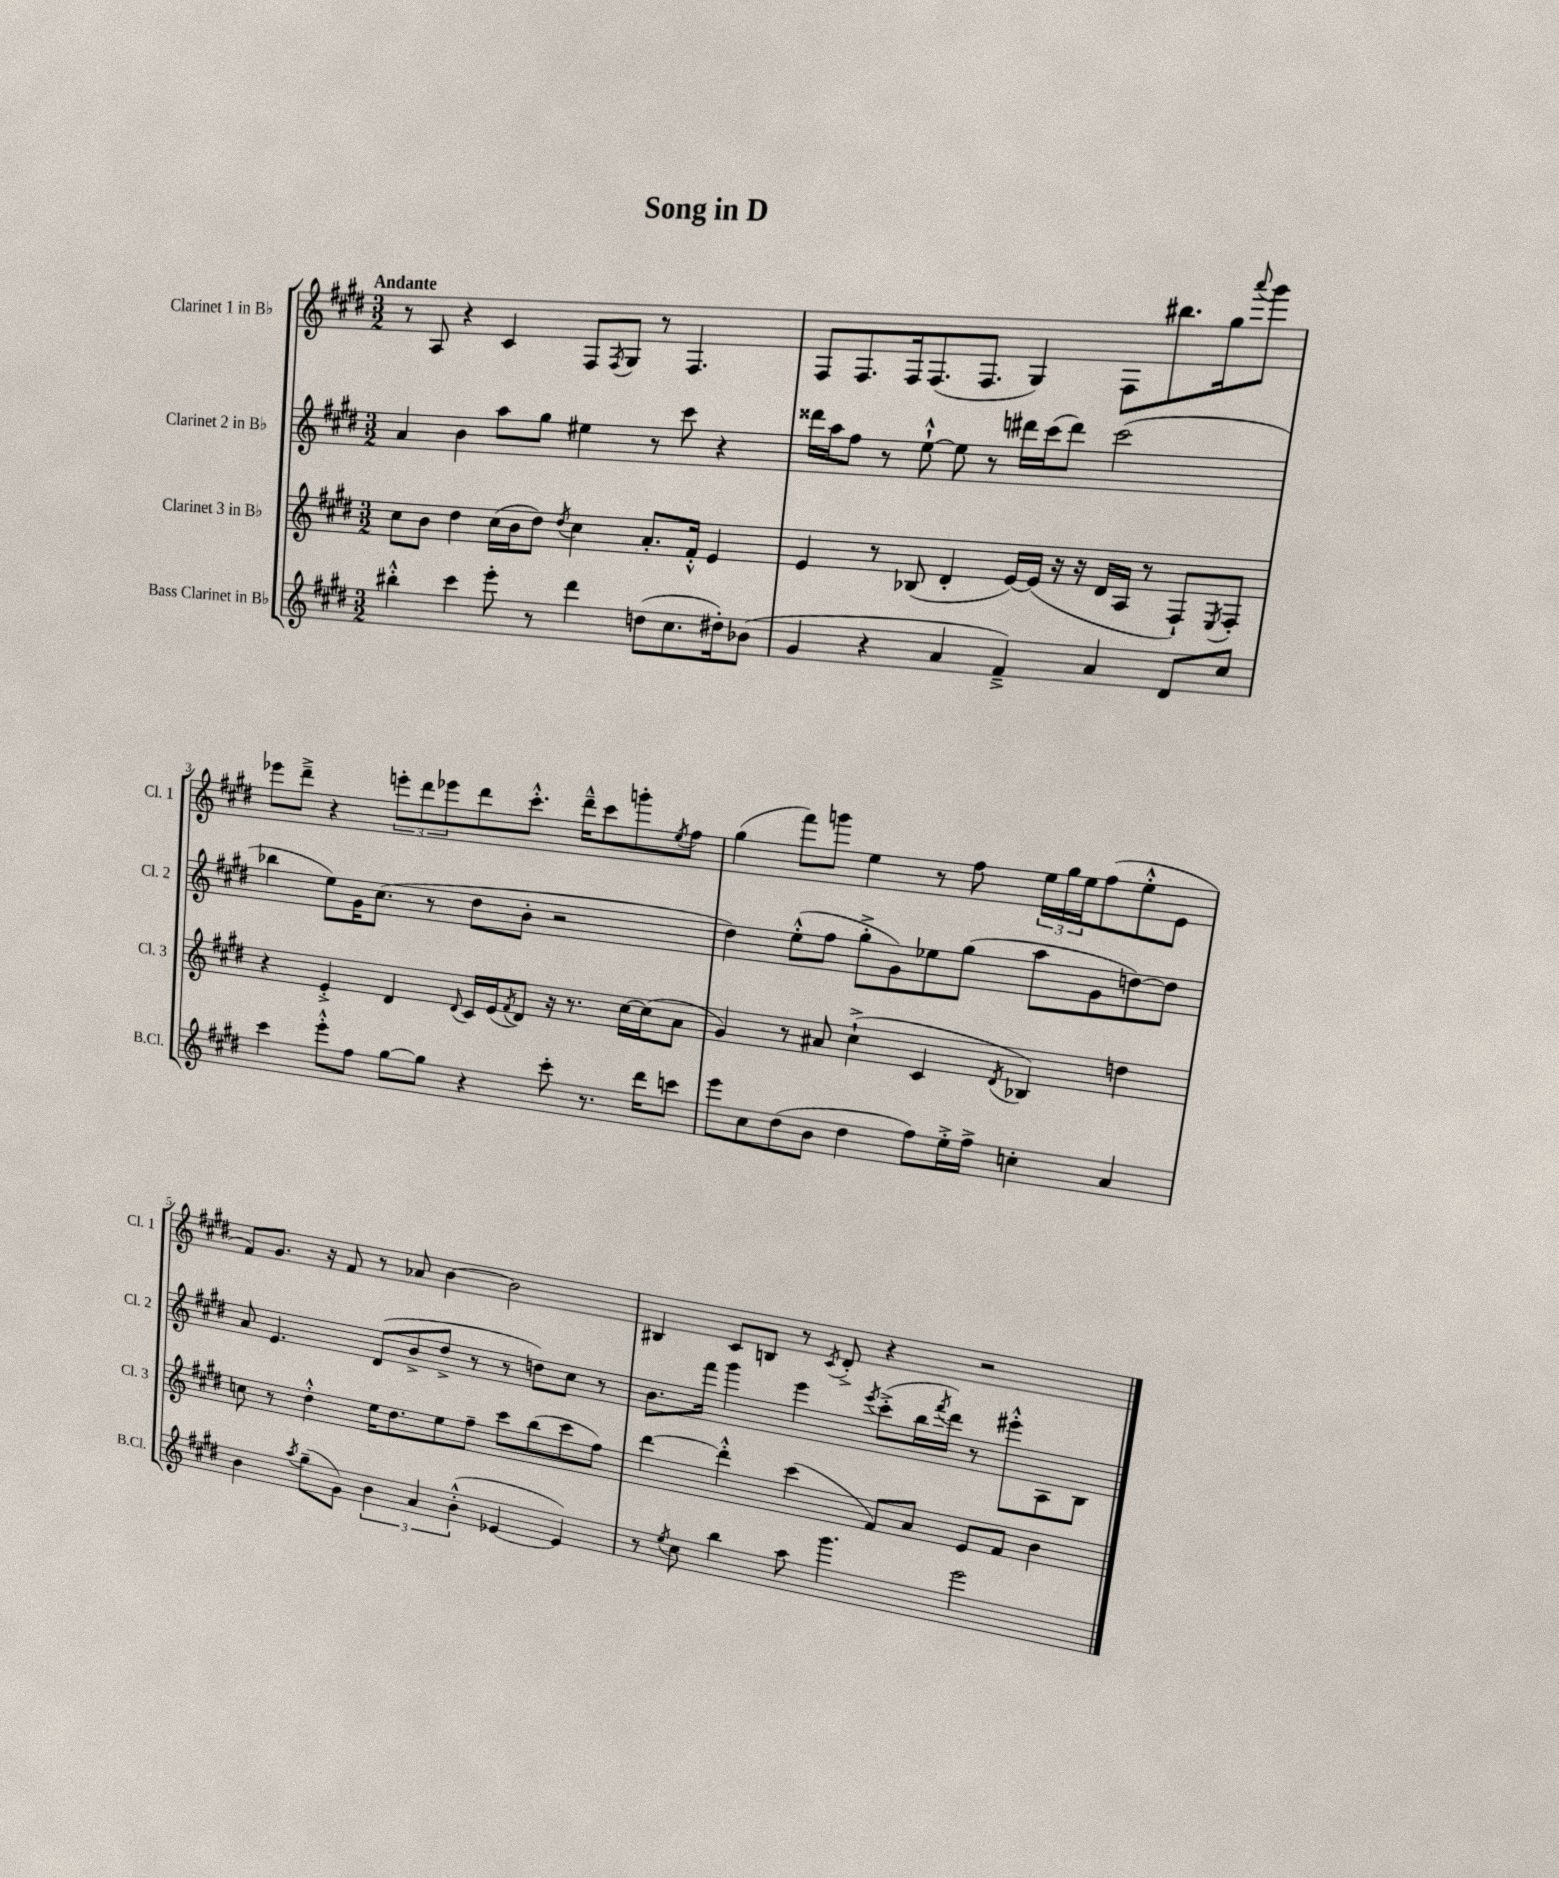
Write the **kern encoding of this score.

**kern	**kern	**kern	**kern
*part4	*part3	*part2	*part1
*staff4	*staff3	*staff2	*staff1
*I"Bass Clarinet in B♭	*I"Clarinet 3 in B♭	*I"Clarinet 2 in B♭	*I"Clarinet 1 in B♭
*I'B.Cl.	*I'Cl. 3	*I'Cl. 2	*I'Cl. 1
*clefG2	*clefG2	*clefG2	*clefG2
*k[f#c#g#d#]	*k[f#c#g#d#]	*k[f#c#g#d#]	*k[f#c#g#d#]
*M3/2	*M3/2	*M3/2	*M3/2
=1	=1	=1	=1
!	!	!	!LO:TX:a:B:t=Andante
4bb#X'^^\	8cc#\L	4a/	8r
.	8b\J	.	8A/
4ccc#\	4dd#\	4b\	4r
8eee'\	(16cc#\LL	8aa\L	4c#/
.	16b\J	.	.
8r	8dd#\J)	8gg#\J	.
.	8qdd#/	.	.
4ddd#\	4cc#\	4ee#X\	8F#/L
.	.	.	8qF#/
.	.	.	8G#/J
(8ddn\L	8.a'/L	8r	8r
8.cc#\	.	8ccc#\	4.F#/
.	16f#'^^/Jk	.	.
.	4e/	4r	.
16dd#X'\k)	.	.	.
(8b-X\J	.	.	.
=2	=2	=2	=2
4g#/	4e/	16ddd##X\LL	8F#/L
.	.	16aa\J	.
.	.	8ff#\J	8.F#/
4r	8r	8r	.
.	.	.	16F#/k
.	(8B-X/	[8ee`^^\	(8.F#/
4a/	4d#'/	8ee\]	.
.	.	.	8.F#/J
.	.	8r	.
4f#~^/)	[16e/LL)	16ddd#X\LL	4G#/)
.	(16e/JJ]	(16ccc#\J	.
.	16r	8ddd#\J)	.
.	16r	.	.
4a/	16d#/LL	(2ccc#\	8F#\L
.	16A/JJ	.	.
.	8r	.	8.bb#X\
8d#/L	8F#`/L)	.	.
.	.	.	16gg#\k
.	8qE/	.	8qqaaa/
8cc#/J	8F#'/J	.	8ggg#\J
!!LO:LB:g=z
=3	=3	=3	=3
4ccc#\	4r	4bb-X\	8eee-X\L
.	.	.	8ddd#~^\J
8eee'^^\L	4e'^/	8ee\L)	4r
8ff#\J	.	16g#\K	.
.	.	(8.cc#\J	.
[8gg#\L	4d#/	.	12eeen'\L
.	.	.	12ddd#\
8gg#\J]	.	8r	.
.	.	.	12eee-X\
.	8qqd#/	.	.
4r	16c#/LL	8dd#\L	8ddd#\
.	(16e/J	.	.
.	8qf#/	.	.
.	8d#/J)	8b'\J	8.ccc#'^^\J
8ccc#'\	16r	2r	.
.	8.r	.	16ddd#~^^\KL
8.r	.	.	8ccc#\
.	[16cc#\LL	.	8gggn'\
16ddd#\KL	(16cc#\J]	.	.
.	.	.	8qee/
8cccn\J	8a\J	.	8ff#\J
=4	=4	=4	=4
8eee\L	4g#/)	4dd#\)	(4gg#\
8cc#\	.	.	.
(8dd#\	8r	(8ee'^^\L	8fff#\L)
8b\J	8a#X/	8ff#\J	8gggn\J
4dd#\	(4cc#`^\	8gg#'^\L	4ee\
.	.	8g#\)	.
8ff#\L)	4c#/	8ee-X\	8r
16ee'^\L	.	(8gg#\J	8ff#\
16ff#^\JJ	.	.	.
.	8qd#/	.	.
4ccn'\	4B-X/)	8aa\L	24ee\LL
.	.	.	24gg#\
.	.	.	24ee\J
.	.	8g#\	(8ff#\
4a/	4ddn\	[8ddn\)	8ee'^^\
.	.	8dd\J]	8e\J
!!LO:LB:g=z
=5	=5	=5	=5
4b\	8ccn\	8a/	8f#/L)
.	8r	4.e/	8.g#/J
8qaa/	.	.	.
(8gg#~\L	4dd#'^^\	.	.
.	.	.	16r
8g#\J)	.	.	8f#/
6b\	16ee\KL	(8d#/L	8r
.	8.dd#\	.	.
.	.	8b^/	8a-X/
6a/	.	.	.
.	8ee\	8dd#^/J	[4b\
(6b'^^\	.	.	.
.	8ff#~\J	8r	.
[4e-X/	8ccc#\L	8r	2b\]
.	(8bb\	8ddn\L)	.
4e-/])	8ccc#\	8cc#\J	.
.	8ff#\J)	8r	.
=6	=6	=6	=6
8r	[4ddd#\	8.b\L	4B#X/
8qee/	.	.	.
8cc#\	.	.	.
.	.	16fff#\Jk	.
4bb\	4ddd#'^^\]	4ggg#\	8c#/L
.	.	.	8Bn/J
8aa\	(4ccc#\	4eee\	8r
.	.	.	8qc#/
4.ggg#\	.	.	8d#'^/
.	.	8qeee/	.
.	8f#/L)	(8ccc#'^\L	4r
.	8a/J	16bb\L	.
.	.	8qfff#/	.
.	.	16ddd#\JJ)	.
2eee\	8e/L	8r	2r
.	8f#/J	8eee#X'^^\L	.
.	4b\	8A\	.
.	.	8B\J	.
==	==	==	==
*-	*-	*-	*-
